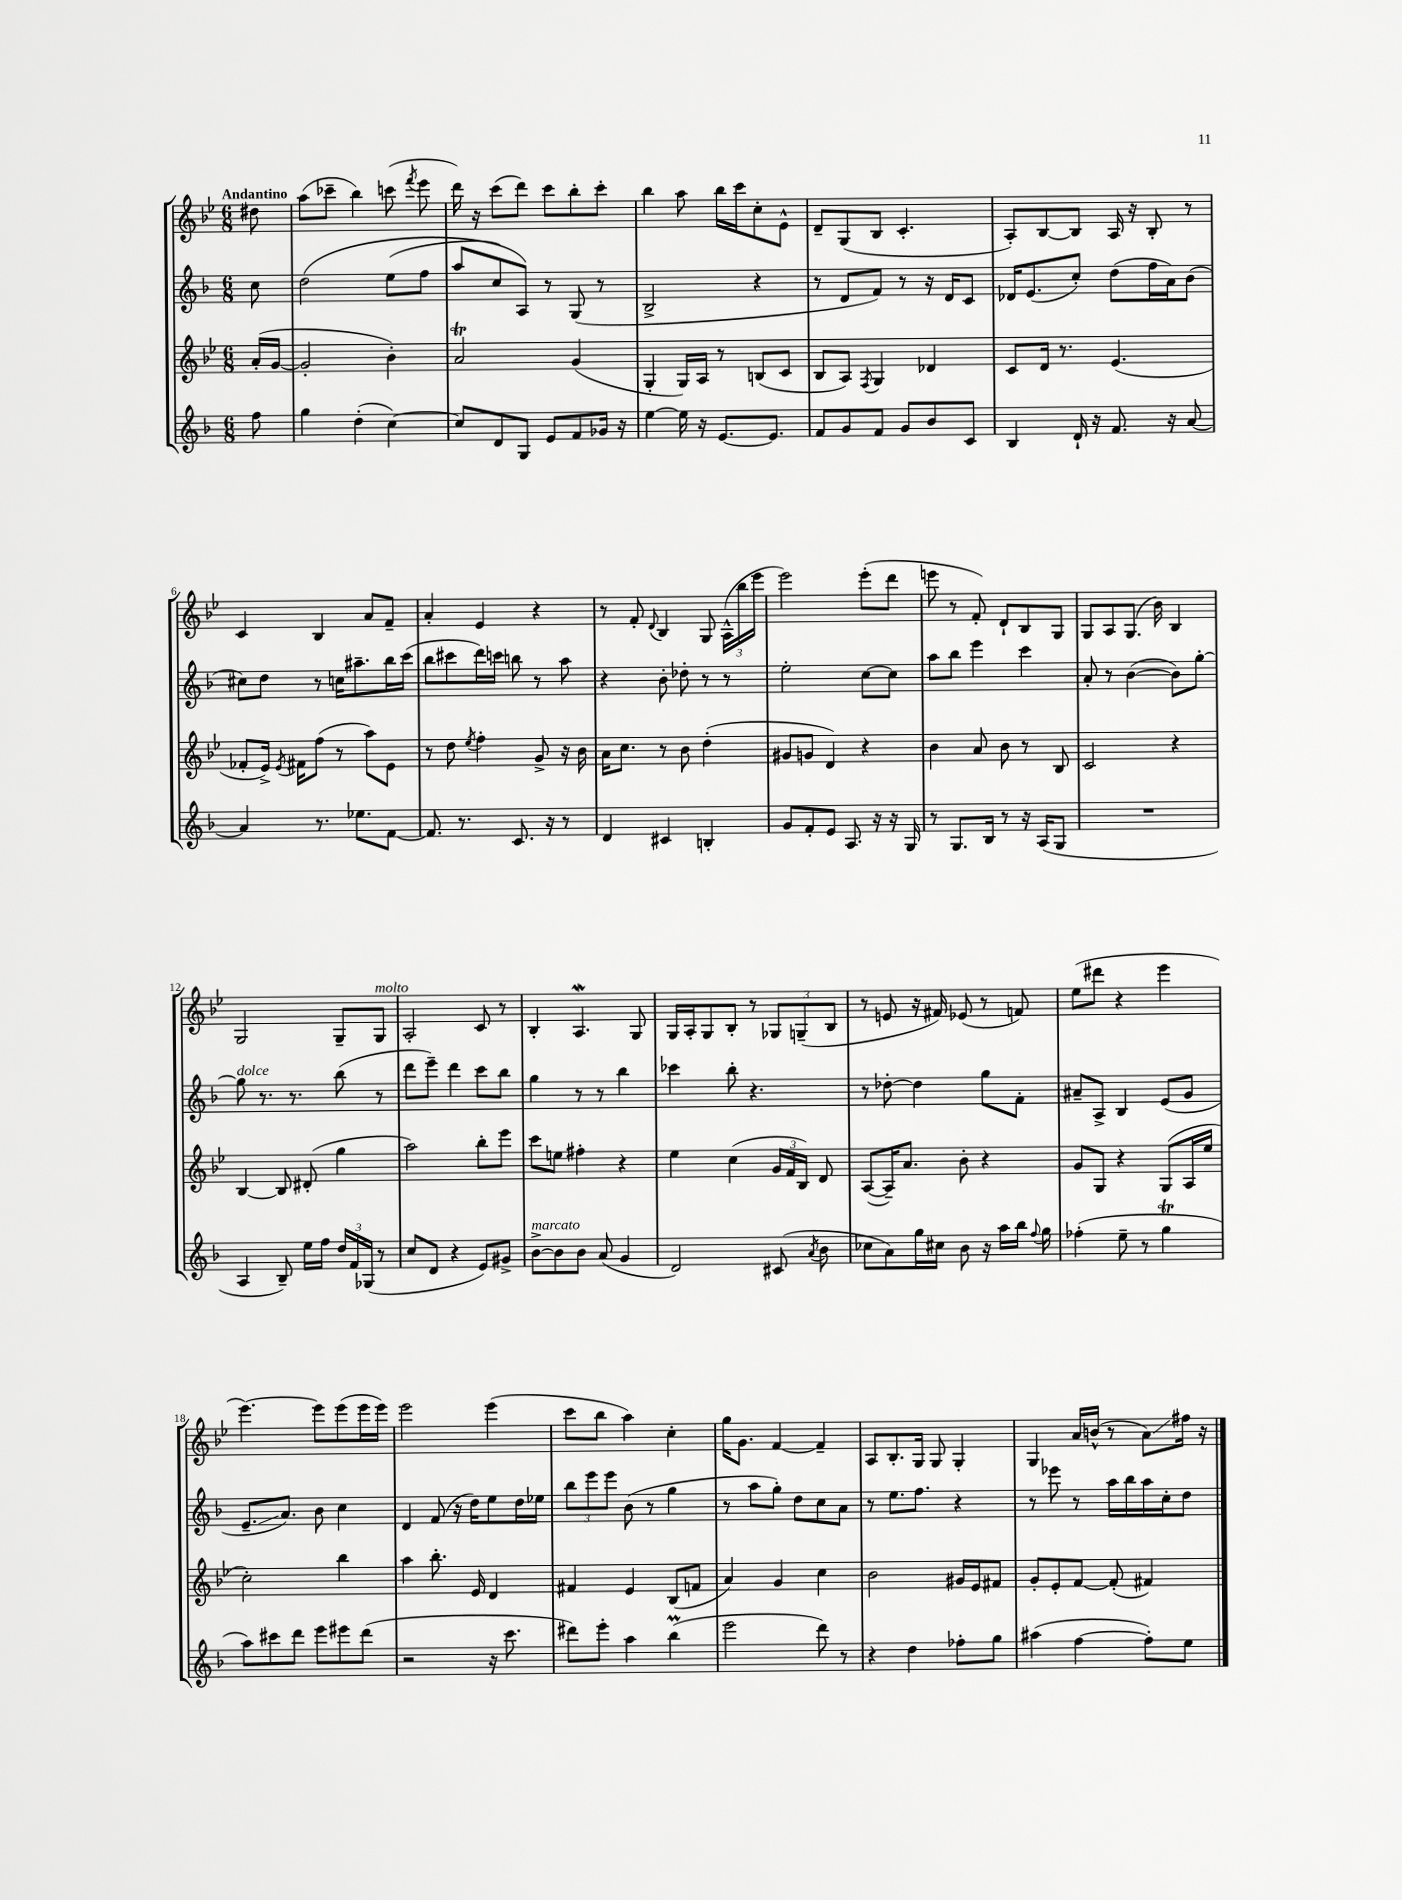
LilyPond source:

<<
\new StaffGroup <<
\new Staff = "s0" {
    \clef treble \key bes \major \numericTimeSignature \time 6/8 \partial 8 \tempo "Andantino"
    \autoBeamOff dis''8 |
    a''8[( ces'''8]-- bes''4) c'''8( \acciaccatura { f'''8 } ees'''8 |
    d'''16) r16 c'''8[( d'''8]) c'''8[ bes''8-. c'''8]-. |
    bes''4 a''8 bes''16[ c'''16 c''8-. ees'8]-^ |
    d'8[-- g8( bes8] c'4.-. |
    a8[-.) bes8~ bes8] a16 r16 bes8-. r8 |
    c'4 bes4 a'8[ f'8]-- |
    a'4-. ees'4 r4 |
    r8 f'8-. \appoggiatura { d'8 } bes4 g8 \tuplet 3/2 { a16[-^( bes''16 ees'''16] } |
    ees'''2) ees'''8[-.( d'''8] |
    e'''8 r8 f'8-.) d'8[-! bes8 g8] |
    g8[ a8 g8.]( bes'16) bes4 |
    g2 g8[-- g8]^\markup { \italic "molto" } |
    a2-. c'8 r8 |
    bes4-. a4.\mordent g8 |
    g16[ a16-. g8 bes8]-. r8 \tuplet 3/2 { ges8[ g8--( bes8] } |
    r8 e'8 r16 fis'16) ees'8( r8 f'8) |
    ees''8[( dis'''8] r4 ees'''4 |
    ees'''4.~) ees'''8[ ees'''8( ees'''16 ees'''16]) |
    ees'''2 ees'''4( |
    c'''8[ bes''8] a''4) c''4-. |
    g''16[ g'8.] f'4~ f'4-- |
    a8[ bes8.-. g16] g8 g4-. |
    g4 a'16[ b'16]-^( r8 a'8[\glissando) fis''16] r16 \bar "|." |
}
\new Staff = "s1" {
    \clef treble \key f \major \numericTimeSignature \time 6/8 \partial 8
    \autoBeamOff c''8 |
    d''2\( e''8[( f''8] |
    a''8[ c''8) a8]\) r8 g8( r8 |
    bes2-> r4 |
    r8 d'8[ f'8]) r8 r16 d'16[ c'8] |
    des'16[ e'8.( c''8]-.) d''8[( f''16 a'16) bes'8]( |
    cis''8[) d''8] r8 c''16[ ais''8.-- bes''16 c'''16]( |
    bes''8[ cis'''8 d'''16) c'''16] b''8 r8 a''8 |
    r4 bes'8-. des''8-. r8 r8 |
    e''2-. c''8[~ c''8] |
    a''8[ bes''8] e'''4 c'''4 |
    a'8-. r8 bes'4~( bes'8[) g''8]~-. |
    g''8^\markup { \italic "dolce" } r8. r8. bes''8( r8 |
    d'''8[ e'''8]--) d'''4 c'''8[ bes''8] |
    g''4 r8 r8 bes''4 |
    ces'''4 bes''8-. r4. |
    r8 des''8~-. des''4 g''8[ f'8]-. |
    ais'8[-- a8]-> bes4 e'8[( g'8] |
    e'8.[--\glissando a'8.]) bes'8 c''4 |
    d'4 f'8( r16 d''16[) e''8 d''16 ees''16] |
    \tuplet 3/2 { bes''8[ e'''8 e'''8] } bes'8( r8 g''4 |
    r8 a''8[ g''8]-.) d''8[ c''8 a'8] |
    r8 e''8.[ f''8.] r4 |
    r8 ees'''8 r8 a''16[ bes''16 a''16 c''16-. d''8] \bar "|." |
}
\new Staff = "s2" {
    \clef treble \key bes \major \numericTimeSignature \time 6/8 \partial 8
    \autoBeamOff a'16[-.( g'16]~ |
    g'2-. bes'4-.) |
    a'2\trill g'4( |
    g4-. g16[) a16] r8 b8[( c'8] |
    bes8[ a8]) \acciaccatura { f8 } g4 des'4 |
    c'8[ d'16] r8. ees'4.( |
    fes'8[-. ees'16]->) \acciaccatura { ees'8 } fis'16[ f''8]( r8 a''8[) ees'8] |
    r8 d''8 \acciaccatura { ees''8 } f''4-. g'8-> r16 bes'16 |
    a'16[ c''8.] r8 bes'8 d''4-.( |
    gis'8[ g'8] d'4) r4 |
    bes'4 a'8 bes'8 r8 bes8 |
    c'2 r4 |
    bes4~ bes8 dis'8-.( g''4 |
    a''2) bes''8[-. ees'''8] |
    c'''8[ e''8] fis''4-. r4 |
    ees''4 c''4( \tuplet 3/2 { g'16[ f'16 bes16]) } d'8 |
    a8[~( a16--) a'8.] bes'8-. r4 |
    g'8[ g8] r4 g8[( a16 ees''16] |
    c''2-.) bes''4 |
    a''4 bes''8.-. ees'16 d'4 |
    fis'4 ees'4 bes8[( f'8] |
    a'4) g'4 c''4 |
    bes'2 gis'16[ ees'16 fis'8] |
    g'8[-. ees'8-. f'8]~ f'8-.( fis'4) \bar "|." |
}
\new Staff = "s3" {
    \clef treble \key f \major \numericTimeSignature \time 6/8 \partial 8
    \autoBeamOff f''8 |
    g''4 d''4-.( c''4~) |
    c''8[ d'8 g8] e'8[ f'8 ges'16] r16 |
    e''4~ e''16 r16 e'8.[~ e'8.] |
    f'8[ g'8 f'8] g'8[ bes'8 c'8] |
    bes4 d'16-! r16 f'8. r16 a'8~ |
    a'4 r8. ees''8.[ f'8]~ |
    f'8. r8. c'8. r16 r8 |
    d'4 cis'4 b4-. |
    g'8[ f'8-. e'8] a8. r16 r16 g16 |
    r8 g8.[ bes16] r8 r16 a16[( g8] |
    R2. |
    a4 bes8--) e''16[ f''16] \tuplet 3/2 { d''16[ f'16 ges16]( } r8 |
    c''8[ d'8] r4 e'8[) gis'8]-> |
    bes'8[~->^\markup { \italic "marcato" } bes'8 bes'8] a'8( g'4 |
    d'2) cis'8( \acciaccatura { a'8 } bes'8 |
    ces''8[ a'8) g''16 cis''16] bes'8 r16 a''16[ bes''16] \appoggiatura { f''8 } g''16 |
    fes''4-.( e''8-- r8 g''4\trill |
    a''8[) cis'''8 d'''8] e'''8[ eis'''8 d'''8]( |
    r2 r16 c'''8. |
    dis'''8[) e'''8]-. a''4 bes''4\prall( |
    e'''2 d'''8) r8 |
    r4 d''4 fes''8[-. g''8] |
    ais''4( f''4~ f''8[-.) e''8] \bar "|." |
}
>>
>>
